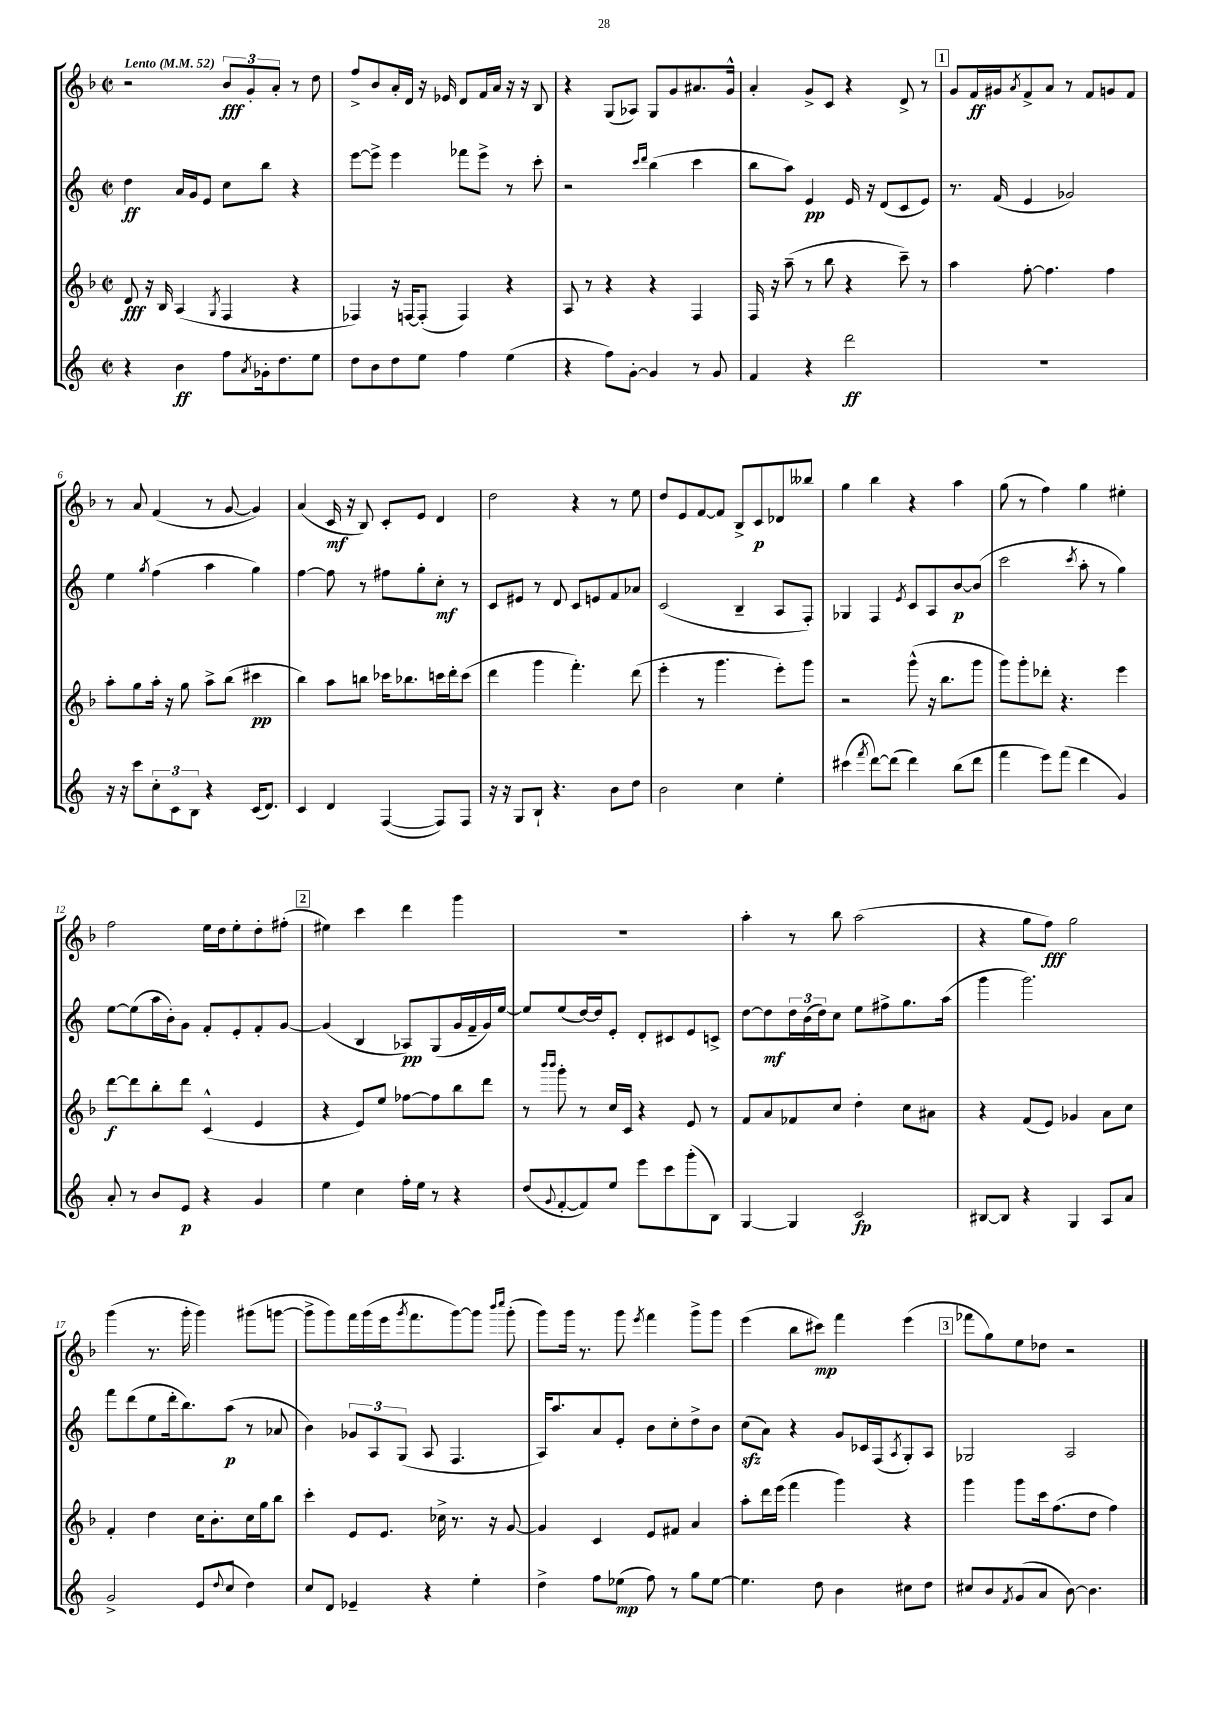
<<
\new StaffGroup <<
\new Staff = "s0" {
    \clef treble \key f \major \defaultTimeSignature \time 2/2 \tempo "Lento" 4 = 52
    r2 \tuplet 3/2 { bes'8\fff g'8-. a'8-. } r8 d''8 |
    f''8-> bes'8 a'16-. d'16 r16 ees'16 d'8 f'16 a'16 r16 r16 bes8 |
    r4 g8( aes8) g8 g'8 ais'8. g'16-^ |
    a'4-. g'8-> c'8 r4 d'8-> r8 |
    \mark \markup { \box "1" } g'8 f'16\ff gis'16 \acciaccatura { a'8 } f'8-> a'8 r8 f'8 g'8 f'8 |
    r8 a'8 f'4( r8 g'8~ g'4) |
    a'4( c'16\mf r16 bes8) c'8-. e'8 d'4 |
    d''2 r4 r8 e''8 |
    d''8 e'8 f'8~ f'8 bes8-> c'8\p des'8 beses''8 |
    g''4 bes''4 r4 a''4 |
    g''8( r8 f''4) g''4 eis''4-. |
    f''2 e''16 d''16 e''8-. d''8-. fis''8-.( |
    \mark \markup { \box "2" } eis''4) c'''4 d'''4 g'''4 |
    R1 |
    a''4-. r8 bes''8 a''2( |
    r4 g''8 f''8\fff) g''2 |
    g'''4( r8. g'''16-. g'''4) gis'''8( g'''8~ |
    g'''8-> g'''8) f'''16 g'''16( e'''16 \acciaccatura { g'''8 } f'''8. g'''8~) g'''8 \grace { bes'''16 c''''16 } g'''8-.( |
    g'''8) g'''16 r8. g'''8 \acciaccatura { e'''8 } f'''4 g'''8-> g'''8 |
    e'''4( bes''8 cis'''8\mp) f'''4 e'''4( |
    \mark \markup { \box "3" } fes'''8 g''8) e''8 des''8 r2 \bar "|." |
}
\new Staff = "s1" {
    \clef treble \key c \major \defaultTimeSignature \time 2/2
    d''4\ff a'16 g'16 e'8 c''8 b''8 r4 |
    e'''8~ e'''8-> e'''4 fes'''8 e'''8-> r8 c'''8-. |
    r2 \grace { c'''16 d'''16 } b''4( c'''4 |
    b''8 a''8) e'4\pp e'16 r16 d'8( c'8 e'8) |
    \mark \markup { \box "1" } r8. f'16( e'4 ges'2) |
    e''4 \acciaccatura { g''8 } f''4( a''4 g''4) |
    f''4~ f''8 r8 fis''8 g''8-. c''8-.\mf r8 |
    c'8 eis'8 r8 d'8 c'8 e'8 f'8 aes'8 |
    c'2( b4-- a8 f8-.) |
    ges4 f4 \acciaccatura { e'8 } c'8 a8 b'8~\p b'8( |
    c'''2 \acciaccatura { c'''8 } a''8-. r8 g''4) |
    e''8~ e''8( a''16 b'16-.) g'8 f'8-. e'8-. f'8-. g'8~ |
    \mark \markup { \box "2" } g'4( b4 aes8\pp) g8( g'16 f'16-- g'16) e''16~ |
    e''8 e''8( d''16~) d''16 e'8-. d'8-. cis'8 e'8 c'8-> |
    d''8~ d''8\mf \tuplet 3/2 { d''16 b'16( d''16) } c''8 e''8 fis''8-> g''8. a''16( |
    g'''4 g'''2.) |
    f'''8 d'''8( e''8 d'''16-. b''8.) a''8\p( r8 aes'8 |
    b'4) \tuplet 3/2 { ges'8 a8 g8( } a8 f4. |
    a16) a''8. a'8 e'8-. b'8 c''8-. d''8-> b'8 |
    c''8\sfz( a'8) r4 g'8 ces'16 f16( \acciaccatura { a8 } g8-.) a8 |
    \mark \markup { \box "3" } ges2 a2 \bar "|." |
}
\new Staff = "s2" {
    \clef treble \key f \major \defaultTimeSignature \time 2/2
    d'8\fff r16 bes16 a4( \acciaccatura { g8 } f4 r4 |
    fes4) r16 f16~ f8-.( f4) r4 |
    a8 r8 r4 r4 f4 |
    f16 r16 a''8--( r8 bes''8 r4 c'''8--) r8 |
    \mark \markup { \box "1" } a''4 f''8~-. f''4. f''4 |
    a''8-. g''8 a''16-. r16 g''8 a''8-> bes''8( cis'''4\pp |
    bes''4) a''8 b''8 ces'''16 bes''8. c'''16 d'''16-. c'''8( |
    d'''4 g'''4 f'''4.-.) d'''8( |
    e'''4-. r8 g'''4. e'''8-.) g'''8 |
    r2 g'''8-^( r16 bes''8. g'''8 |
    g'''8) g'''8-. des'''8-. r4. e'''4 |
    d'''8~\f d'''8 bes''8-. d'''8 c'4-^( e'4 |
    \mark \markup { \box "2" } r4 e'8) e''8 fes''8~ fes''8 bes''8 d'''8 |
    r8 \grace { bes'''16 bes'''16 } g'''8-. r8 c''16 c'16 r4 e'8 r8 |
    f'8 a'8 fes'8 c''8 d''4-. c''8 ais'8 |
    r4 f'8( e'8) ges'4 a'8 c''8 |
    f'4-. d''4 c''16 bes'8.-. c''16 g''16 bes''8 |
    c'''4-. e'8 e'8. ces''16-> r8. r16 g'8~ |
    g'4 c'4 e'8 fis'8 a'4 |
    a''8-. d'''16 e'''16( f'''4 g'''4) r4 |
    \mark \markup { \box "3" } g'''4 g'''8 c'''16 f''8.( d''8 f''4) \bar "|." |
}
\new Staff = "s3" {
    \clef treble \key c \major \defaultTimeSignature \time 2/2
    r4 b'4\ff f''8 \acciaccatura { a'8 } ges'16-. d''8. e''8 |
    d''8 b'8 d''8 e''8 f''4 e''4( |
    r4 f''8) g'8~-. g'4 r8 g'8 |
    f'4 r4 d'''2\ff |
    \mark \markup { \box "1" } R1 |
    r16 r16 c'''8 \tuplet 3/2 { c''8-. c'8 b8 } r4 c'16( d'8.) |
    c'4 d'4 f4~( f8) f8 |
    r16 r16 g8 b8-! r4. b'8 d''8 |
    b'2 c''4 e''4-. |
    cis'''4( \acciaccatura { f'''8 } d'''8~) d'''8( d'''4) b''8( d'''8 |
    f'''4 e'''8) f'''8( d'''4 g'4) |
    a'8-. r8 b'8 e'8\p r4 g'4 |
    \mark \markup { \box "2" } e''4 c''4 f''16-. e''16 r8 r4 |
    d''8( \appoggiatura { g'8 } f'8~-. f'8) e''8 e'''8 c'''8 g'''8-.( b8) |
    g4~ g4 c'2\fp |
    bis8~ bis8 r4 g4 a8 a'8 |
    g'2-> e'8( \appoggiatura { d''8 } c''8 d''4) |
    c''8 d'8 ees'4-- r4 e''4-. |
    d''4-> f''8 ees''8\mp( f''8) r8 g''8 ees''8~ |
    ees''4. d''8 b'4 cis''8 d''8 |
    \mark \markup { \box "3" } cis''8 b'8 \acciaccatura { f'8 } g'8( a'8 b'8~) b'4. \bar "|." |
}
>>
>>
